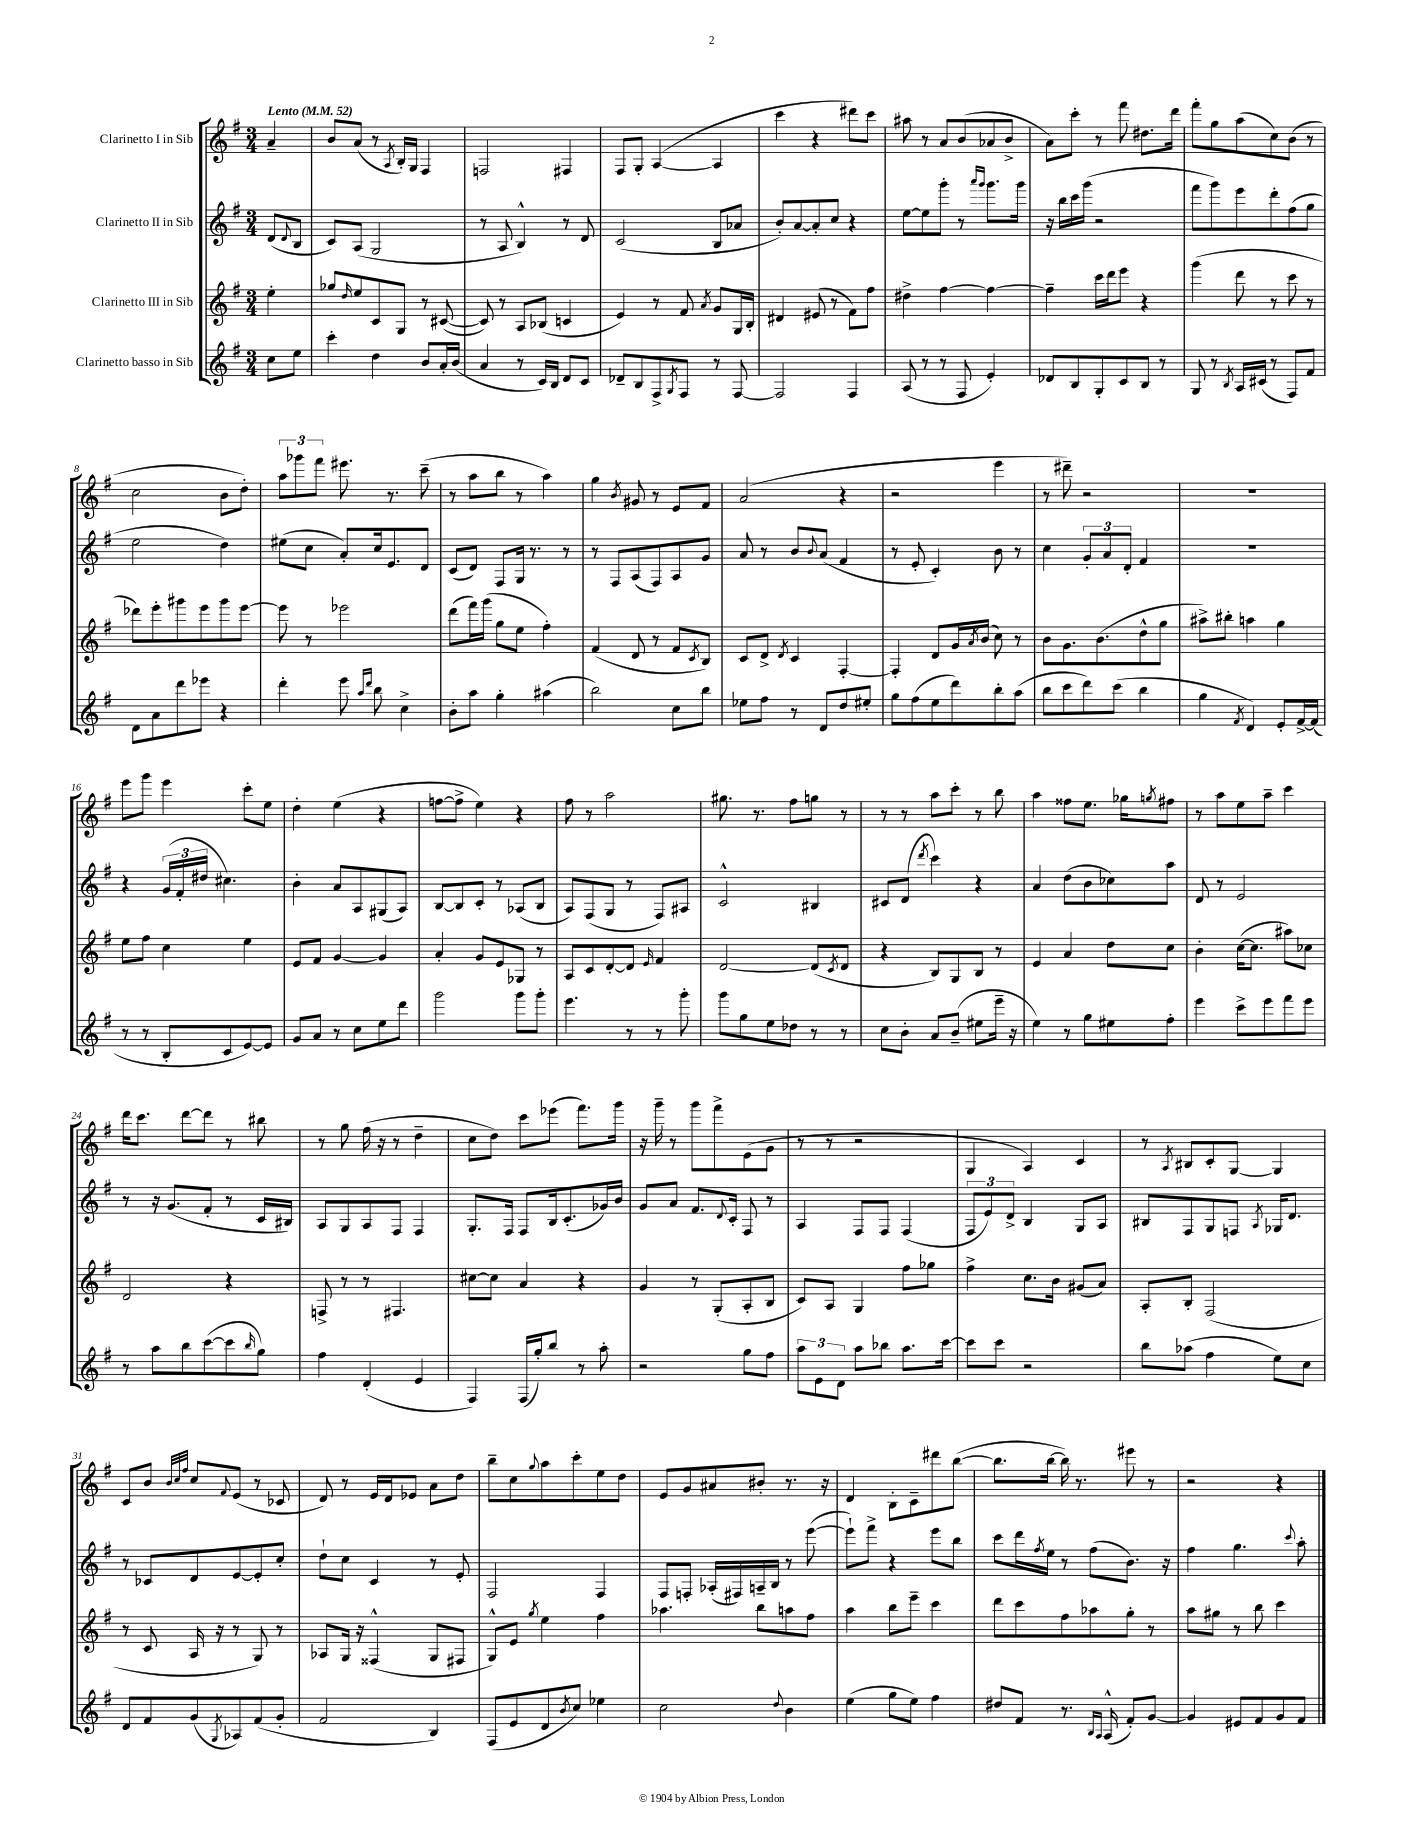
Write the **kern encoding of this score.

**kern	**kern	**kern	**kern
*staff4	*staff3	*staff2	*staff1
*clefG2	*clefG2	*clefG2	*clefG2
*k[f#]	*k[f#]	*k[f#]	*k[f#]
*M3/4	*M3/4	*M3/4	*M3/4
*MM52	*MM52	*MM52	*MM52
8cc	4ee'	(8d	4a~
.	.	8qqd	.
8ee	.	8B	.
=	=	=	=
4ccc'	8gg-	8c)	8b
.	16qqdd	.	.
.	8ee	(8A	(8a
4dd	8c	2G	8r
.	.	.	8qA
.	8G	.	16B')
.	.	.	16G
8b	8r	.	4F#
16a'	([8c#	.	.
(16b	.	.	.
=	=	=	=
4a	8c#])	8r	2F
.	8r	8A	.
8r	8A	4B^^)	.
16c)	(8B-	.	.
16B	.	.	.
8d	4c	8r	4F#
8c	.	8d	.
=	=	=	=
8d-~	4e)	(2c	8F#
8B	.	.	8G'
8F#^	8r	.	([4A
8qG	.	.	.
8F#	8f#	.	.
.	8qa	.	.
8r	8g	8B	4A]
[8F#	16G	8a-	.
.	16B'	.	.
=	=	=	=
2F#]	4d#	8b')	4ccc
.	.	[8a	.
.	(8e#	8a']	4r
.	8r	8cc	.
4F#	8f#)	4r	8ddd#)
.	8ff#	.	8ccc
=	=	=	=
(8A	4dd#^	[8ee	8aa#
8r	.	8ee]	8r
8r	[4ff#	8ggg'	8a
8F#	.	8r	(8b
.	.	16qqaaa	.
.	.	16qqggg	.
4e')	4ff#_	8.ggg	8a-
.	.	.	8b^
.	.	16ggg	.
=	=	=	=
8d-	4ff#~]	16r	8a)
.	.	16bb	.
8B	.	16ccc	8ccc'
.	.	(16ggg	.
8G'	16ccc	2r	8r
.	16ddd	.	.
8c	8eee	.	8fff#
8B	4r	.	8.dd#
8r	.	.	.
.	.	.	16ddd
=	=	=	=
8G	(4ggg	8fff#	8fff#'
8r	.	8ggg)	8gg
8qB	.	.	.
16A	8ddd	8eee	(8aa
(16c#	.	.	.
8r	8r	8ddd'	8cc)
8F#)	8ccc	(8ff#	(8b
8f#	8r	8gg	8r
=	=	=	=
8d	8ddd-)	2ee	2cc
8a	8eee'	.	.
8ddd	8ggg#	.	.
8eee-	8eee	.	.
4r	8ggg#	4dd)	8b
.	[8eee	.	8dd')
=	=	=	=
4ddd'	8eee]	(8ee#	12aa
.	.	.	12ggg-
.	8r	8cc	.
.	.	.	12fff#
8eee	2eee-	8a')	8.eee#
16qqaa	.	.	.
16qqddd	.	.	.
8bb	.	16cc	.
.	.	8.e	8.r
4cc^	.	.	.
.	.	8d	(8ccc~
=	=	=	=
8b'	(8ddd	(8c	8r
8aa	16fff#)	8d)	8aa
.	(16ggg	.	.
4gg'	8gg	8F#	8bb
.	8ee	16G	8r
.	.	8.r	.
(4aa#	4ff#')	.	4aa)
.	.	8r	.
=	=	=	=
2bb)	(4f#	8r	4gg
.	.	8F#	.
.	.	.	8qb
.	8d	(8A	8g#
.	8r	8F#)	8r
8cc	8f#	8A	8e
.	8qc	.	.
8bb	8B)	8g	8f#
=	=	=	=
8ee-	8c	8a	(2a
8ff#	8d^	8r	.
.	8qd	.	.
8r	4c	8b	.
.	.	8qqb	.
8d	.	(8a	.
8dd	[4F#'	4f#	4r
8ee#'	.	.	.
=	=	=	=
8gg	4F#']	8r	2r
(8ff#	.	8e'	.
8ee	8d	4c')	.
8ddd)	16g	.	.
.	8qa	.	.
.	(16b	.	.
8bb'	8cc)	8b	4eee
(8aa	8r	8r	.
=	=	=	=
8bb	8b	4cc	8r
8ccc	8.g	.	8ddd#~)
8ddd)	.	12g'	2r
.	(8.b	.	.
.	.	12a	.
(8ccc	.	.	.
.	.	12d'	.
4bb	8dd^^	4f#	.
.	8gg	.	.
=	=	=	=
4gg	8aa#^)	2.r	2.r
.	8bb#'	.	.
8qf#	.	.	.
4d)	4aa	.	.
8e'	4gg	.	.
[16f#^	.	.	.
(16f#]	.	.	.
=	=	=	=
8r	8ee	4r	8eee
8r	8ff#	.	8ggg
8B'	4cc	(24g	4eee
.	.	24f#'	.
.	.	24dd#	.
8c	.	4.cc#)	.
[8e)	4ee	.	8ccc'
8e]	.	.	8ee
=	=	=	=
8g	8e	4b'	4dd'
8a	8f#	.	.
8r	[4g	8a	(4ee
8cc	.	8A	.
8ee	4g]	(8G#	4r
8ddd	.	8A)	.
=	=	=	=
2ggg	4a'	[8B	[8ff
.	.	8B]	8ff^]
.	8g	8c'	4ee)
.	8e	8r	.
8ggg	8G-	(8A-	4r
8ggg'	8r	8B	.
=	=	=	=
4.eee	8A	8A)	8ff#
.	8c	(8F#	8r
.	[8d'	8G	2aa
8r	8d]	8r	.
.	16qqe	.	.
8r	4f#	8F#)	.
8ggg'	.	8A#	.
=	=	=	=
8ggg	[2d	2c^^	8.gg#
8gg	.	.	.
.	.	.	8.r
8ee	.	.	.
8dd-	.	.	8ff#
8r	(8d]	4B#	8gg
.	8qc	.	.
8r	8d	.	8r
=	=	=	=
8cc	4r	8c#	8r
8b'	.	(8d	8r
.	.	8qddd	.
8a	8B)	4ccc)	8aa
(8b~	8G	.	8ccc'
8ee#	8B	4r	8r
16eee~	8r	.	8bb
16r	.	.	.
=	=	=	=
4ee)	4e	4a	4aa
8r	4a	(8dd	8ff##
8gg	.	8b	8.ee
8ee#	8dd	8cc-)	.
.	.	.	16gg-
.	.	.	8qgg
8ff#'	8cc	8aa	8ff#
=	=	=	=
4eee	4b'	8d	8r
.	.	8r	8aa
8ccc^	([16cc	2e	8ee
.	8.cc]	.	.
8eee	.	.	8aa~
8fff#	8aa#)	.	4ccc
8eee	8cc-	.	.
=	=	=	=
8r	2d	8r	16ddd
.	.	.	8.ccc
8aa	.	16r	.
.	.	(8.g	.
8bb	.	.	[8ddd
([8ccc	.	8f#'	8ddd]
8ccc]	4r	8r	8r
16qqbb	.	.	.
8gg)	.	16c	8bb#
.	.	16B#)	.
=	=	=	=
4ff#	8F^	8A	8r
.	8r	8G	8gg
(4d'	8r	8A	(16ff#
.	.	.	16r
.	4.F#	8F#	8r
4e	.	4F#	4dd~
=	=	=	=
4F#)	[8cc#	8.G'	8cc
.	8cc#]	.	8dd)
.	.	16F#	.
(16F#	4a	8F#	8ccc
16gg')	.	.	.
8bb	.	16B	(8eee-
.	.	(8.c'	.
8r	4r	.	8.fff#)
8aa'	.	16g-)	.
.	.	16b	16ggg
=	=	=	=
2r	4g	8g	16r
.	.	.	16ggg~
.	.	8a	8r
.	8r	8.f#	8ggg
.	(8G'	.	8fff#^
.	.	8qqd	.
.	.	16c'	.
8gg	8A'	8F#	(8e
8ff#	8B	8r	8g
=	=	=	=
12aa	8c)	4A	8r
12e	.	.	.
.	8A	.	8r
12d	.	.	.
8aa	4G	8F#	2r
8bb-	.	8F#	.
8.aa	8ff#	(4F#	.
.	8gg-	.	.
[16ccc	.	.	.
=	=	=	=
8ccc]	4ff#^	12F#	4G
.	.	12e)	.
8ccc	.	.	.
.	.	12d^	.
2r	8.cc	4B	4A)
.	16b	.	.
.	(8g#	8G	4c
.	8a)	8A	.
=	=	=	=
8bb	8A'	8B#	8r
.	.	.	8qA
(8aa-	8B'	8F#	8B#
4ff#	(2F#	8G	8c'
.	.	8F	[8G
.	.	8qA	.
8ee)	.	16G-	4G]
.	.	8.d	.
8cc	.	.	.
=	=	=	=
8d	8r	8r	8c
8f#	8c	8c-	8b
.	.	.	32qqb
.	.	.	32qqcc
.	.	.	32qqff#
(8g	16A	8d	8cc
.	16r	.	.
8qG	.	.	8qqf#
8A-)	8r	[8e	(8e
(8f#	8G)	8e']	8r
8g'	8r	8cc'	8c-
=	=	=	=
2f#	8A-	8dd`	8d)
.	16G	8cc	8r
.	16r	.	.
.	(4F##^^	4c	16e
.	.	.	16d
.	.	.	8e-
4B)	8G	8r	8a
.	8F#	8e'	8dd
=	=	=	=
(8F#	8G^^)	2F#	8bb~
8e	8e	.	8cc
.	8qgg	.	8qqgg
8d	4ee	.	8aa
8qb	.	.	.
8cc)	.	.	8ccc'
4ee-	4ff#	4F#	8ee
.	.	.	8dd
=	=	=	=
2cc	4.aa-	8F#	8e
.	.	8F'	8g
.	.	(16A-'	8a#
.	.	16F#)	.
.	8bb	16A~	8b#'
.	.	16B	.
8qqdd	.	.	.
4b	8aa	8r	8.r
.	8ff#	([8eee	.
.	.	.	16r
=	=	=	=
(4ee	4aa	8eee`])	4d
.	.	8fff#^	.
8gg	8bb	4r	8B'
8ee)	8eee~	.	8c~
4ff#	4ccc	8eee	8ddd#
.	.	8bb	([8bb
=	=	=	=
8dd#	8ddd	8ccc	8.bb]
8f#	8ccc	16ddd	.
.	.	8qff#	.
.	.	16ee	[16bb
8.r	8ff#	8r	16bb])
.	.	.	8.r
.	8aa-	(8ff#	.
16qqB	.	.	.
16qqA	.	.	.
(16A^^	.	.	.
8f#')	8gg'	8.b)	8eee#
[8g	8r	.	8r
.	.	16r	.
=	=	=	=
4g]	8aa	4ff#	2r
.	8gg#	.	.
8e#	8r	4.gg	.
8f#	8bb	.	.
8g	4ccc	.	4r
.	.	8qqccc	.
8f#	.	8aa'	.
==	==	==	==
*-	*-	*-	*-
